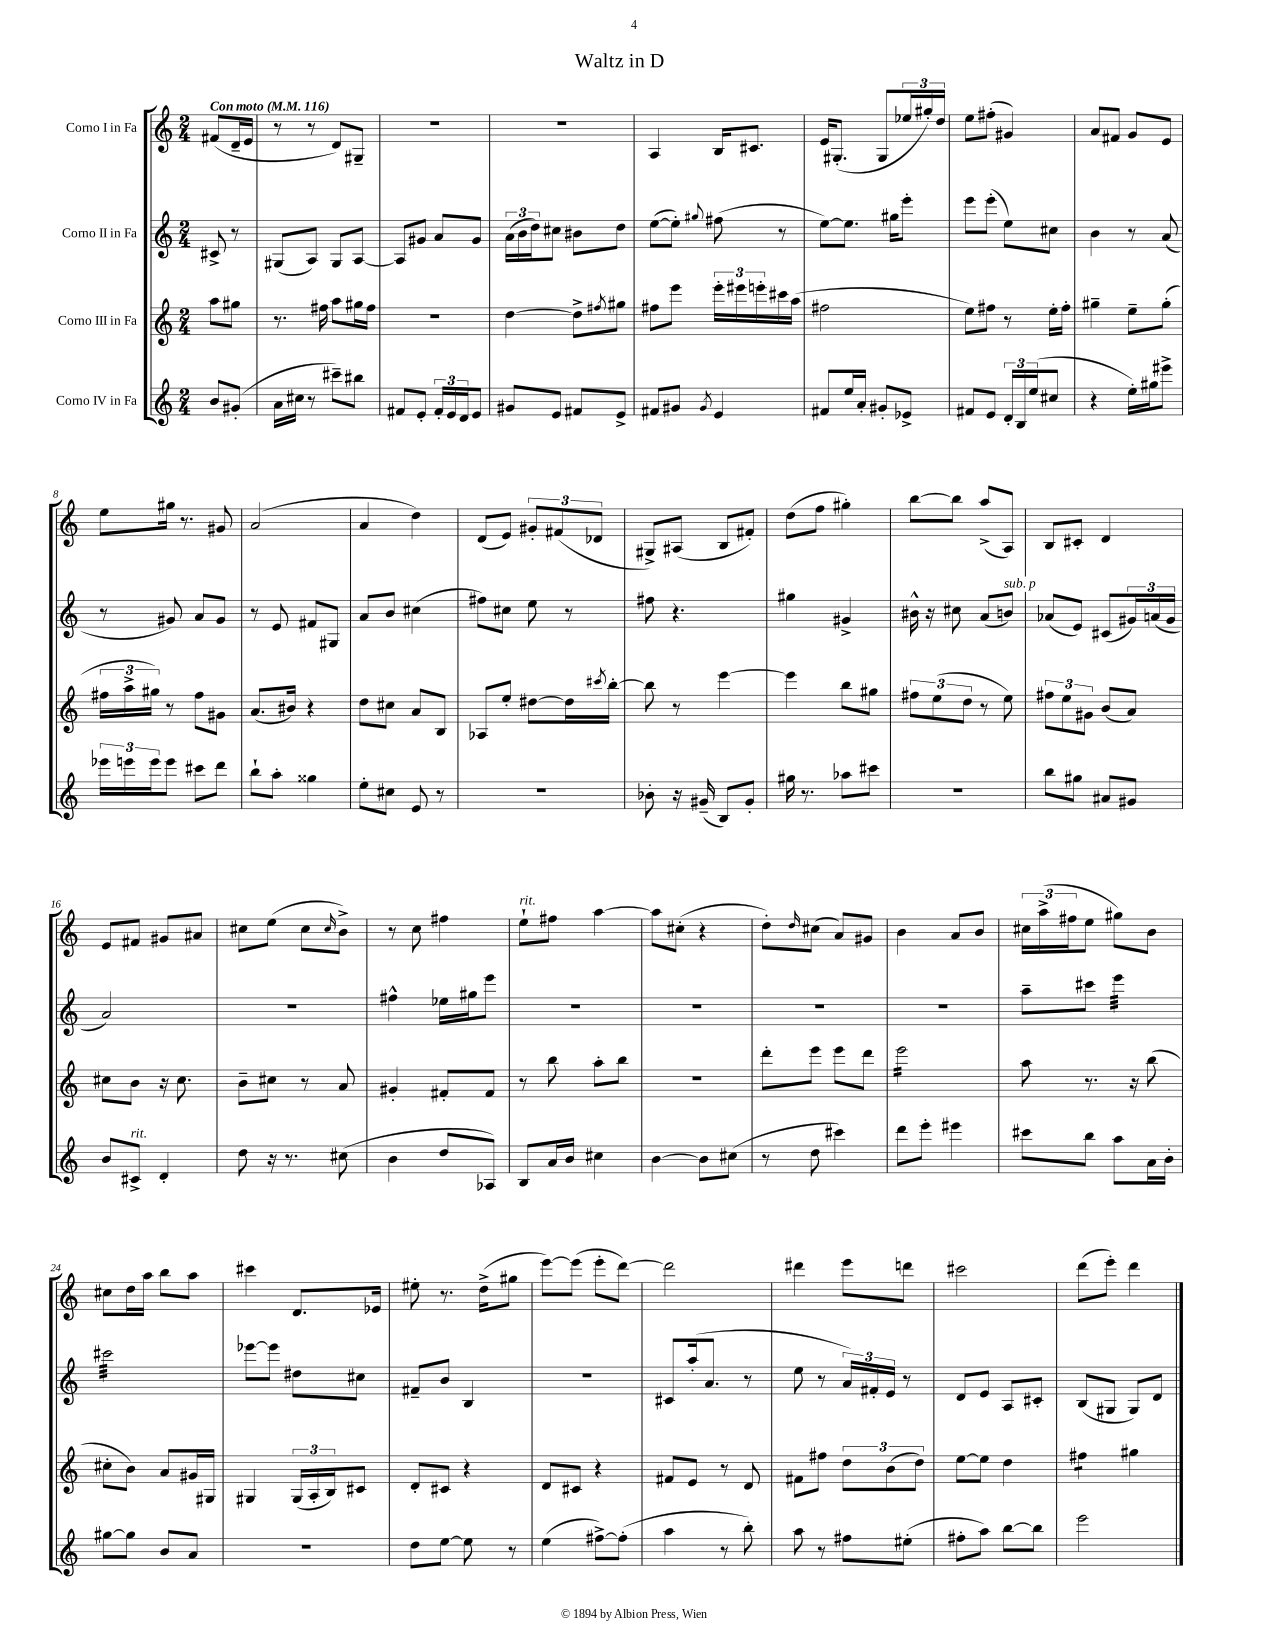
\header { title = "Waltz in D" }
<<
\new StaffGroup <<
\new Staff = "s0" \with { instrumentName = "Corno I in Fa" } {
    \clef treble \key c \major \numericTimeSignature \time 2/4 \partial 4 \tempo "Con moto" 4 = 116
    fis'8( d'16-- e'16 |
    r8 r8 d'8) gis8-- |
    R2 |
    R2 |
    a4 b16 cis'8. |
    e'16 gis8.-.( gis8 \tuplet 3/2 { ees''16 gis''16-.) d''16 } |
    e''8 fis''8-.( gis'4) |
    a'8 fis'8 g'8 e'8 |
    e''8 gis''16 r8. gis'8 |
    a'2( |
    a'4 d''4) |
    d'8( e'8) \tuplet 3/2 { gis'8-. fis'8( des'8 } |
    gis8->) ais8( b8 fis'8-.) |
    d''8( f''8 gis''4-.) |
    b''8~ b''8 a''8->( a8) |
    b8 cis'8-. d'4 |
    e'8 fis'8 gis'8 ais'8 |
    cis''8 e''8( cis''8 \grace { cis''16 } b'8->) |
    r8 c''8 fis''4 |
    e''8-!^\markup { \italic "rit." } fis''8 a''4~ |
    a''8 cis''8-.( r4 |
    d''8-.) \grace { d''16 } cis''8( a'8) gis'8 |
    b'4 a'8 b'8 |
    \tuplet 3/2 { cis''16 a''16->( fis''16 } e''8 gis''8) b'8 |
    cis''8 d''16 a''16 b''8 a''8 |
    cis'''4 d'8. ees'16 |
    eis''8-. r8. d''16->( gis''8 |
    e'''8~) e'''8( e'''8-. d'''8~) |
    d'''2 |
    dis'''4 e'''8 d'''8 |
    cis'''2 |
    d'''8( e'''8-.) d'''4 \bar "|." |
}
\new Staff = "s1" \with { instrumentName = "Corno II in Fa" } {
    \clef treble \key c \major \numericTimeSignature \time 2/4 \partial 4
    cis'8-> r8 |
    gis8( a8) gis8 a8~ |
    a8 gis'8 a'8 gis'8 |
    \tuplet 3/2 { a'16( b'16 d''16) } cis''8 bis'8 d''8 |
    e''8~( e''8-.) \appoggiatura { gis''8 } fis''8( r8 |
    e''8~) e''8. gis''16 e'''8-. |
    e'''8 e'''8-.( e''8) cis''8 |
    b'4 r8 a'8( |
    r8 gis'8) a'8 gis'8 |
    r8 e'8 fis'8 gis8 |
    a'8 b'8 cis''4( |
    fis''8) cis''8 e''8 r8 |
    fis''8 r4. |
    gis''4 gis'4-> |
    bis'16-^ r16 cis''8 a'8( b'8^\markup { \italic "sub. p" }) |
    aes'8( e'8) cis'8( \tuplet 3/2 { gis'16) a'16( gis'16 } |
    a'2) |
    R2 |
    fis''4-^ ees''16 gis''16 e'''8 |
    R2 |
    R2 |
    R2 |
    R2 |
    a''8-- cis'''8 e'''4:32 |
    cis'''2:32 |
    ees'''8~ ees'''8 dis''8 cis''8 |
    fis'8-- b'8 b4 |
    r2 |
    cis'8 a''16-.( a'8. r8 |
    e''8 r8 \tuplet 3/2 { a'16) fis'16-. e'16 } r8 |
    d'8 e'8 a8 cis'8-. |
    b8( gis8 gis8) d'8 \bar "|." |
}
\new Staff = "s2" \with { instrumentName = "Corno III in Fa" } {
    \clef treble \key c \major \numericTimeSignature \time 2/4 \partial 4
    a''8 gis''8 |
    r8. fis''16 a''8 gis''16 fis''16 |
    r2 |
    d''4~ d''8-> \acciaccatura { fis''8 } gis''8 |
    fis''8 e'''8 \tuplet 3/2 { e'''16-. eis'''16 e'''16-. } cis'''16 a''16( |
    fis''2 |
    e''8) fis''8 r8 e''16-. fis''16-. |
    gis''4-- e''8-- gis''8-.( |
    \tuplet 3/2 { fis''16 a''16-> gis''16) } r8 fis''8 gis'8 |
    a'8.( bis'16) r4 |
    d''8 cis''8 a'8 b8 |
    aes8 e''8-. dis''8~ dis''16 \acciaccatura { cis'''8 } b''16~-. |
    b''8 r8 e'''4~ |
    e'''4 b''8 gis''8 |
    \tuplet 3/2 { fis''8 e''8( d''8 } r8 e''8) |
    \tuplet 3/2 { fis''8 e''8 gis'8 } b'8( a'8) |
    cis''8 b'8 r16 cis''8. |
    b'8-- cis''8 r8 a'8 |
    gis'4-. fis'8-. fis'8 |
    r8 b''8 a''8-. b''8 |
    r2 |
    d'''8-. e'''8 e'''8 d'''8 |
    e'''2:16 |
    a''8 r8. r16 b''8( |
    cis''8-. b'8) a'8 gis'16 gis16 |
    gis4 \tuplet 3/2 { gis16( a16-. b16) } cis'8 |
    d'8-. cis'8 r4 |
    d'8 cis'8 r4 |
    fis'8 e'8 r8 d'8 |
    fis'8 fis''8 \tuplet 3/2 { d''8 b'8( d''8) } |
    e''8~ e''8 d''4 |
    fis''4:8 gis''4 \bar "|." |
}
\new Staff = "s3" \with { instrumentName = "Corno IV in Fa" } {
    \clef treble \key c \major \numericTimeSignature \time 2/4 \partial 4
    b'8 gis'8-.( |
    a'16 cis''16 r8 cis'''8--) bis''8 |
    fis'8 e'8-. \tuplet 3/2 { fis'16-. e'16 d'16 } e'8 |
    gis'8 e'8 fis'8 e'8-> |
    fis'8 gis'8 \acciaccatura { gis'8 } e'4 |
    fis'8 e''16 a'16-. gis'8-. ees'8-> |
    fis'8 e'8 \tuplet 3/2 { d'16-. b16 e''16( } cis''8 |
    r4 e''16-.) gis''16 eis'''8-> |
    \tuplet 3/2 { ees'''16 e'''16 e'''16 } e'''8 cis'''8 d'''8 |
    b''8-! a''8-. gisis''4 |
    e''8-. cis''8 e'8 r8 |
    r2 |
    bes'8-. r16 gis'16--( b8) gis'8-. |
    gis''16 r8. aes''8 cis'''8 |
    R2 |
    b''8 gis''8 ais'8 gis'8 |
    b'8 cis'8->^\markup { \italic "rit." } d'4-. |
    d''8 r16 r8. cis''8( |
    b'4 d''8 aes8) |
    b8 a'16 b'16 cis''4 |
    b'4~ b'8 cis''8( |
    r8 d''8 cis'''4) |
    d'''8 e'''8-. eis'''4 |
    cis'''8 b''8 a''8 a'16 b'16-. |
    gis''8~ gis''8 b'8 a'8 |
    r2 |
    d''8 e''8~ e''8 r8 |
    e''4( fis''8~->) fis''8-.( |
    a''4 r8 b''8-.) |
    a''8 r8 fis''8 eis''8-.( |
    fis''8-. a''8) b''8~ b''8 |
    e'''2 \bar "|." |
}
>>
>>
